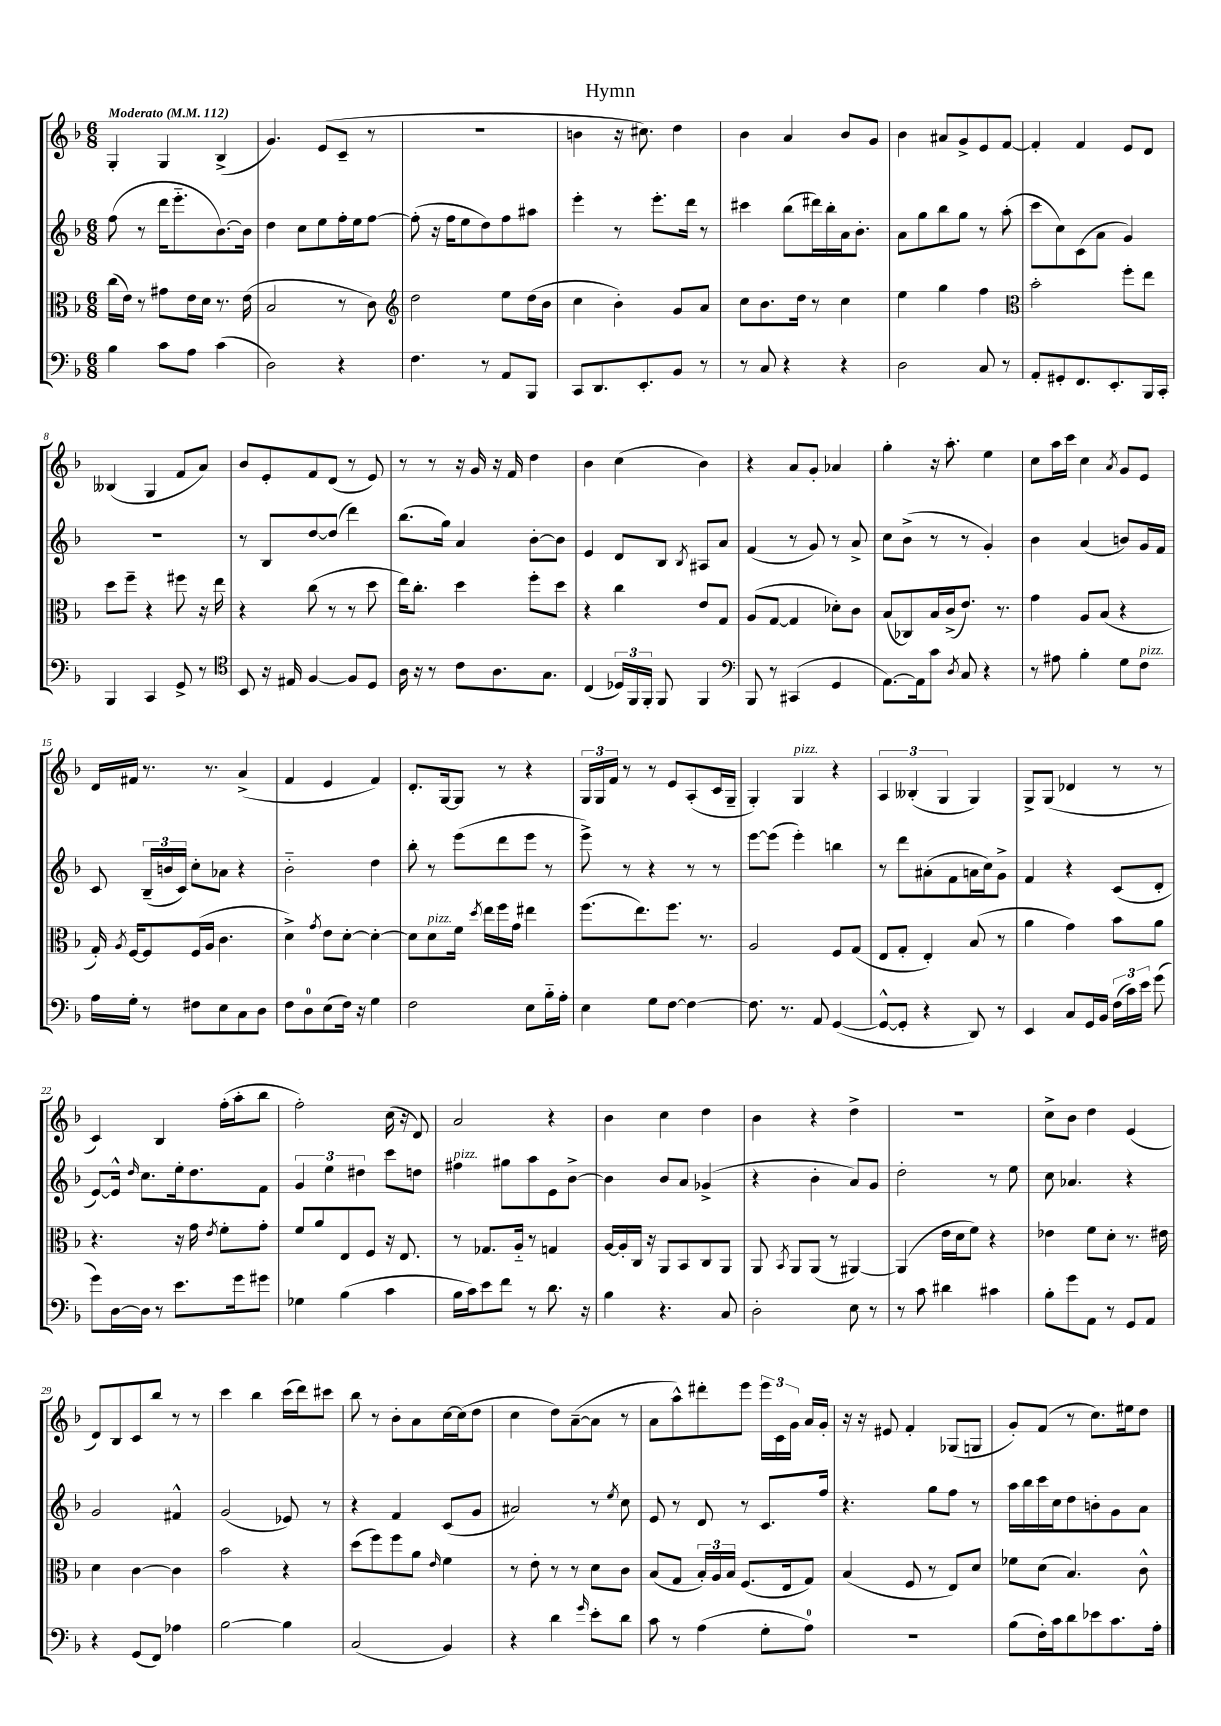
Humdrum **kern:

**kern	**kern	**kern	**kern
*staff4	*staff3	*staff2	*staff1
*clefF4	*clefC3	*clefG2	*clefG2
*k[b-]	*k[b-]	*k[b-]	*k[b-]
*M6/8	*M6/8	*M6/8	*M6/8
*MM112	*MM112	*MM112	*MM112
4B-	(16cc	(8ff	4G'
.	16e)	.	.
.	8r	8r	.
8c	8g#	16ddd	4G
.	.	8.eee'~	.
8A	16e	.	.
.	16d	.	.
(4c	8.r	[8.b-)	(4B-^
.	(16e	16b-]	.
=	=	=	=
2D)	2B-	4dd	4.g)
.	.	8cc	.
.	.	8ee	(8e
4r	8r	16ff'	8c~
.	.	16ee	.
.	8c)	[8ff	8r
=	=	=	=
*	*clefG2	*	*
4.F	2dd	(8ff']	2.r
.	.	16r	.
.	.	16ff	.
.	.	8ee	.
8r	.	8dd)	.
8AA	8ee	8ff	.
8BBB-	(16dd	8aa#	.
.	16b-	.	.
=	=	=	=
8CC	4cc	4eee'	4b
8.DD	.	.	.
.	4b-')	8r	16r
8.EE'	.	.	8.cc#)
.	.	8.eee'	.
8BB-	8g	.	4dd
.	.	16ddd	.
8r	8a	8r	.
=	=	=	=
8r	8cc	4ccc#	4b-
8C	8.b-	.	.
4r	.	(8bb-	4a
.	16dd	.	.
.	8r	16ddd#)	.
.	.	16bb-'	.
4r	4cc	16a	8b-
.	.	8.b-'	.
.	.	.	8g
=	=	=	=
2D	4ee	8a	4b-
.	.	8gg	.
.	4gg	8bb-	8a#
.	.	8gg	8g^
8C	4ff	8r	8e
8r	.	(8aa'	[8f
=	=	=	=
*	*clefC3	*	*
8AA'	2b-'	8ccc	4f']
8GG#'	.	8cc)	.
8.FF	.	(8c	4f
.	.	8a	.
8.EE'	.	.	.
.	8ff'	4g)	8e
16BBB-	8ee	.	8d
16CC'	.	.	.
=	=	=	=
4BBB-	8dd	2.r	(4B--
.	8ff~	.	.
4CC	4r	.	4G
8GG^	8ff#	.	8f
8r	16r	.	8a)
.	16ee	.	.
=	=	=	=
*clefC4	*	*	*
8BB-	4r	8r	8b-
16r	.	8B-	8e'
16E#	.	.	.
[4F	(8cc	[8dd	8f
.	8r	(8dd]	(8d
8F]	8r	4ddd)	8r
8D	8dd	.	8e)
=	=	=	=
16A	16ee)	(8.bb-	8r
16r	8.cc'	.	.
8r	.	.	8r
.	.	16gg)	.
8c	4dd	4a	16r
.	.	.	16g
8.A	.	.	16r
.	.	.	16f
.	8ff'	[8b-'	4dd
8.G	.	.	.
.	8dd	8b-]	.
=	=	=	=
(4C	4r	4e	4b-
24D-)	4cc	8d	(4cc
24FF	.	.	.
24FF'	.	.	.
8FF	.	8B-	.
.	.	8qB-	.
4FF	8e	8A#	4b-)
.	8G	8a	.
=	=	=	=
*clefF4	*	*	*
8BBB-	(8A	(4f	4r
8r	[8G	.	.
(4CC#	4G]	8r	8a
.	.	8g)	8g'
4GG	8d-')	8r	4a-
.	8c	8a^	.
=	=	=	=
[8.AA)	(8B-	8cc	4gg'
.	8C-)	(8b-^	.
16AA]	.	.	.
8c	16B-	8r	16r
.	(16c^	.	8.aa'
8qD	.	.	.
8C	8.e)	8r	.
4r	.	4g')	4ee
.	8.r	.	.
=	=	=	=
8r	4g	4b-	8cc
8A#	.	.	16aa
.	.	.	16ccc
4B-'	8A	(4a	4cc
.	(8B-	.	.
.	.	.	8qa
8G	4r	8b)	8g
8F	.	16g	8e
.	.	16f	.
=	=	=	=
16A	16G')	8c	16d
.	8qA	.	.
16G'	[16F	.	16f#
8r	8F]	(24B-~	8.r
.	.	24b	.
.	.	24c)	.
8F#	(16F	8cc'	.
.	16A	.	8.r
8E	4.c	8a-	.
8C	.	4r	(4a^
8D	.	.	.
=	=	=	=
8F	4d^)	2b-'~	4f
8D	.	.	.
.	8qg	.	.
(8E	8e	.	4e
16F)	[8d'	.	.
16r	.	.	.
4G	4d'_	4dd	4f)
=	=	=	=
2F	8d]	8bb-'	8.d'
.	8d	8r	.
.	.	.	[16G
.	16f	(8eee	8G]
.	8qdd	.	.
.	16ee	.	.
.	16ff	8ddd	8r
.	16g	.	.
8E	4ee#	8eee	4r
16B-'~	.	8r	.
16A'	.	.	.
=	=	=	=
4E	(8.ff	8eee^)	24G
.	.	.	24G
.	.	.	24f
.	.	8r	8r
.	8.ee)	.	.
8G	.	4r	8r
[8F	8.ff	.	8e
4F_	.	8r	(8A'
.	8.r	.	.
.	.	8r	16c
.	.	.	16G~
=	=	=	=
8.F]	2A	[8eee	4G')
.	.	(8eee]	.
8.r	.	.	.
.	.	4eee')	4G
8AA	.	.	.
([4GG	8F	4bb	4r
.	(8G	.	.
=	=	=	=
8GG^^_	8E	8r	6A
8GG']	8G'	8ddd	.
.	.	.	(6B--'
4r	4E')	(8a#'	.
.	.	.	6G
.	.	8f	.
8DD)	(8B-	16a	4G)
.	.	16cc)	.
8r	8r	8g^	.
=	=	=	=
4EE	4a	4f	8G^
.	.	.	(8G
8C	4g)	4r	4d-
16GG	.	.	.
16BB-	.	.	.
(24F	8b-	(8c	8r
24c)	.	.	.
24e	.	.	.
(8g	8a	8d'	8r
=	=	=	=
8g)	4.r	[8e)	4c)
[16D	.	16e^^]	.
.	.	16qqdd	.
16D]	.	8.cc	.
8r	.	.	4B-
8.e	16r	16ee'	.
.	16g	8.dd	.
.	8qe	.	.
.	8f'	.	(16ff'
16g	.	.	16aa'
8g#	8g'	8f	8bb-
=	=	=	=
4G-	8f	6g	2ff')
.	8a	.	.
.	.	6ee	.
(4B-	8E	.	.
.	.	6dd#	.
.	8F	.	.
4c	16r	8ccc	(16cc
.	8.E	.	16r
.	.	8dd	8d)
=	=	=	=
16B-	8r	4ff#	2a
16c)	.	.	.
8e	8.G-	.	.
8f	.	8gg#	.
.	16A'~	.	.
8r	8r	8aa	.
8.d	4G	8e	4r
.	.	[8b-^	.
16r	.	.	.
=	=	=	=
4B-	[16A	4b-]	4b-
.	16A']	.	.
.	16C	.	.
.	16r	.	.
4.r	8AA	8b-	4cc
.	8BB-	8a	.
.	8C	(4g-^	4dd
8C	8AA	.	.
=	=	=	=
2D'	8AA	4r	4b-
.	8qBB-	.	.
.	8AA	.	.
.	(8AA	4b-'	4r
.	8r	.	.
8E	[4AA#)	8a)	4dd^
8r	.	8g	.
=	=	=	=
8r	(4AA#]	2dd'	2.r
8c	.	.	.
4d#	16e	.	.
.	16d	.	.
.	8f)	.	.
4c#	4r	8r	.
.	.	8ee	.
=	=	=	=
8B-'	4e-	8cc	8cc^
8g	.	4.a-	8b-
8AA	8f	.	4dd
8r	8d'	.	.
8GG	8.r	4r	(4e
8AA	.	.	.
.	16e#	.	.
=	=	=	=
4r	4d	2g	8d)
.	.	.	8B-
(8GG	[4c	.	8c
8FF)	.	.	8bb-
4A-	4c]	4f#^^	8r
.	.	.	8r
=	=	=	=
[2B-	2b-	(2g	4ccc
.	.	.	4bb-
4B-]	4r	8e-)	(16ccc
.	.	.	16ddd)
.	.	8r	8ccc#
=	=	=	=
(2C	(8dd	4r	8bb-
.	8ff)	.	8r
.	8ff	4f	8b-'
.	8a	.	8a
.	16qqe	.	.
4BB-)	4f	(8c	[16cc
.	.	.	(16cc]
.	.	8g	8dd
=	=	=	=
4r	8r	2a#)	4cc
.	8e'	.	.
4d	8r	.	8dd)
.	8r	.	([8a~
16qqg	.	.	.
8e'	8d	8r	8a]
.	.	8qee	.
8d	8c	8cc	8r
=	=	=	=
8c	(8B-	8e	8a
8r	8G	8r	8aa^^)
(4A	24B-')	8d	8ddd#'
.	24A	.	.
.	24B-	.	.
.	(8.F	8r	8eee
8G'	.	8.c	24eee
.	.	.	24c
.	16E	.	.
.	.	.	24g
8A)	8G)	.	16a
.	.	16ff	16g'
=	=	=	=
2.r	(4B-	4.r	16r
.	.	.	16r
.	.	.	8e#
.	8F	.	4f'
.	8r	8gg	.
.	8E)	8ff	(8G-
.	8d	8r	8G
=	=	=	=
(8B-	8f-	16aa	8g')
.	.	16bb-	.
16F')	(8d	16ccc	(8f
16c	.	16cc	.
8d	4.B-)	8dd	8r
8e-	.	8b'	8.cc)
8.c	.	8g	.
.	.	.	16ee#
.	8c^^	8a	8dd
16A'	.	.	.
==	==	==	==
*-	*-	*-	*-
